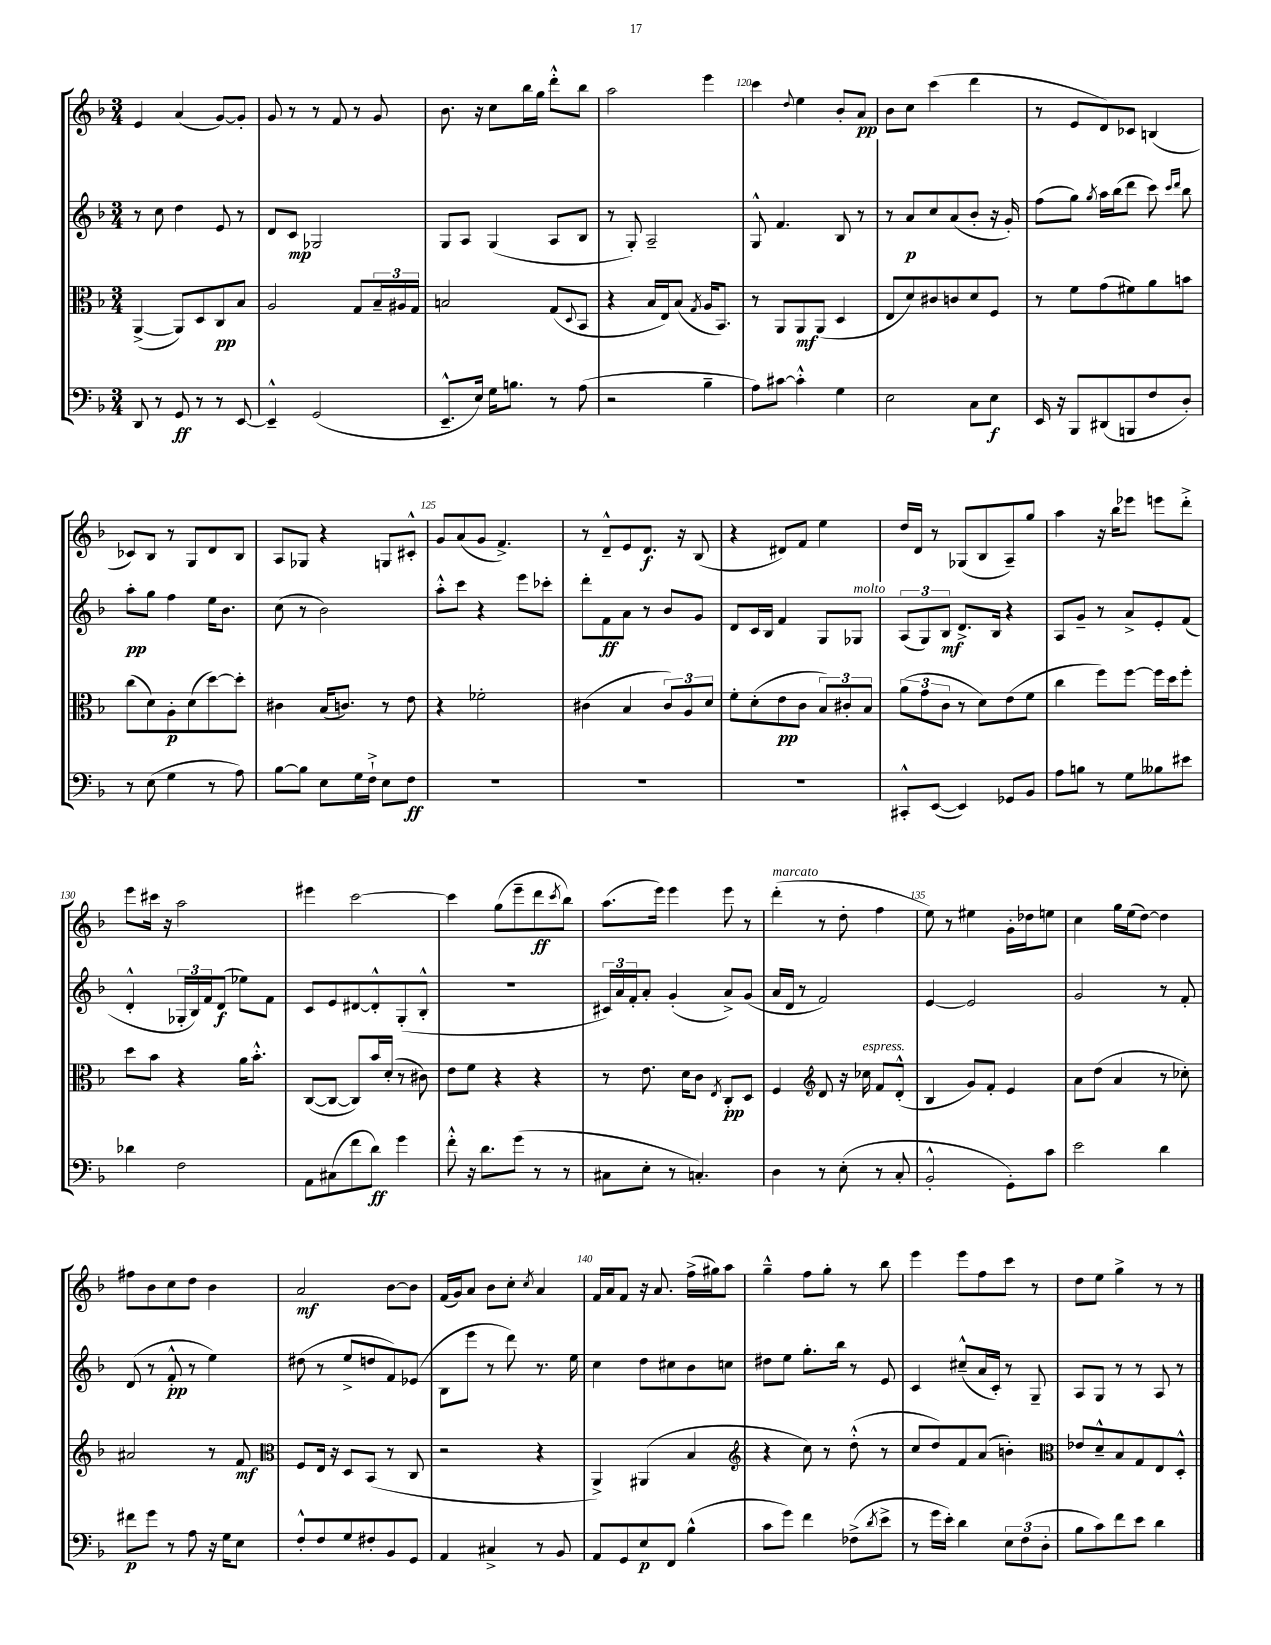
<<
\new StaffGroup <<
\new Staff = "s0" {
    \clef treble \key f \major \numericTimeSignature \time 3/4
    e'4 a'4( g'8~) g'8-. |
    g'8 r8 r8 f'8 r8 g'8 |
    bes'8. r16 c''8 bes''16 g''16 d'''8-.-^ bes''8 |
    a''2 e'''4 |
    c'''4 \appoggiatura { d''8 } e''4 bes'8-. a'8\pp |
    bes'8 c''8 c'''4( d'''4 |
    r8 e'8 d'8) ces'8 b4( |
    ces'8) bes8 r8 g8 d'8 bes8 |
    a8 ges8 r4 g8 cis'8-.-^ |
    g'8 a'8( g'8 f'4.->) |
    r8 d'8---^ e'8 d'8.\f r16 bes8( |
    r4 dis'8) f'8 e''4 |
    d''16 d'16 r8 ges8( bes8 a8--) g''8 |
    a''4 r16 bes''16 ees'''8 e'''8 d'''8-.-> |
    e'''8 cis'''16 r16 a''2 |
    eis'''4 c'''2~ |
    c'''4 g''8( e'''8-- d'''8\ff \acciaccatura { c'''8 } bes''8) |
    a''8.( e'''16) e'''4 e'''8 r8 |
    d'''4-.^\markup { \italic "marcato" }( r8 d''8-. f''4 |
    e''8) r8 eis''4 g'16-. des''16 e''8 |
    c''4 g''16 e''16( d''8~) d''4 |
    fis''8 bes'8 c''8 d''8 bes'4 |
    a'2\mf bes'8~ bes'8 |
    f'16( g'16) a'8 bes'8 c''8-. \acciaccatura { c''8 } a'4 |
    f'16 a'16 f'8 r16 a'8. f''16->( gis''16) a''8 |
    g''4---^ f''8 g''8-. r8 bes''8 |
    e'''4 e'''8 f''8 c'''8 r8 |
    d''8 e''8 g''4-> r8 r8 \bar "|." |
}
\new Staff = "s1" {
    \clef treble \key f \major \numericTimeSignature \time 3/4
    r8 c''8 d''4 e'8 r8 |
    d'8 c'8\mp ges2 |
    g8 a8 g4( a8 bes8 |
    r8 g8-.) a2-- |
    g8-^ f'4. bes8 r8 |
    r8 a'8\p c''8 a'8( bes'8-. r16 g'16-.) |
    f''8( g''8) \acciaccatura { g''8 } a''16 bes''16( d'''8 c'''8) \grace { c'''16 d'''16 } bes''8 |
    a''8-.\pp g''8 f''4 e''16 bes'8. |
    c''8( r8 bes'2) |
    a''8-.-^ c'''8 r4 e'''8 ces'''8-. |
    d'''8-. f'8\ff a'8 r8 bes'8 g'8 |
    d'8 c'16 bes16 f'4 g8 ges8^\markup { \italic "molto" } |
    \tuplet 3/2 { a8( g8) bes8\mf } d'8.-> bes16 r4 |
    a8 g'8-- r8 a'8-> e'8-. f'8( |
    d'4-.-^ \tuplet 3/2 { ges16-. bes16) f'16 } d'8\f( ees''8) f'8 |
    c'8 e'8 dis'8~ dis'8-.-^ g8-.( bes8-.-^ |
    R2. |
    \tuplet 3/2 { cis'16) a'16 f'16-. } a'8-. g'4-.( a'8->) g'8( |
    a'16 d'16 r8 f'2) |
    e'4~ e'2 |
    g'2 r8 f'8-. |
    d'8( r8 f'8-.-^\pp r8 e''4) |
    dis''8( r8 e''8-> d''8 f'8) ees'8( |
    bes8 e'''8 r8 d'''8) r8. e''16 |
    c''4 d''8 cis''8 bes'8 c''8 |
    dis''8 e''8 g''8.-. bes''16 r8 e'8 |
    c'4 cis''8---^( a'16 c'16-.) r8 g8-- |
    a8 g8 r8 r8 a8 r8 \bar "|." |
}
\new Staff = "s2" {
    \clef alto \key f \major \numericTimeSignature \time 3/4
    a,4~->( a,8) d8 c8\pp bes8 |
    a2 g8 \tuplet 3/2 { bes16-- ais16 g16 } |
    b2 g8( \appoggiatura { d8 } bes,8 |
    r4 bes16 e16) bes8( \acciaccatura { g8 } a16 bes,8.) |
    r8 a,8 a,8\mf a,8( d4 |
    e8 d'8) cis'8 c'8 d'8 f8 |
    r8 f'8 g'8( fis'8) a'8 b'8 |
    c''8( d'8) a8-.\p d'8( d''8~) d''8-. |
    cis'4 bes16( c'8.) r8 e'8 |
    r4 fes'2-. |
    cis'4( bes4 \tuplet 3/2 { cis'8) a8 d'8 } |
    f'8-. d'8-.( e'8\pp c'8 \tuplet 3/2 { bes8) cis'8-. bes8 } |
    \tuplet 3/2 { a'8( g'8 c'8 } r8 d'8) e'8( f'8 |
    c''4 f''8) f''8~ f''16 d''16 f''8-. |
    d''8 bes'8 r4 a'16 bes'8.-.-^ |
    c8~( c8~ c8) bes'16 d'16-.( r8 cis'8) |
    e'8 f'8 r4 r4 |
    r8 e'8. d'16 c'8 \acciaccatura { e8 } c8-.\pp d8 |
    f4 \clef treble d'8 r16 ces''16^\markup { \italic "espress." } f'8 d'8-.-^( |
    bes4 g'8) f'8-. e'4 |
    a'8 d''8( a'4 r8 ces''8-.) |
    ais'2 r8 f'8\mf |
    \clef alto f8 e16 r16 d8 bes,8( r8 c8 |
    r2 r4 |
    a,4->) ais,4( bes4 |
    \clef treble r4 c''8) r8 d''8-.-^( r8 |
    c''8 d''8) f'8 a'8( b'4-.) |
    \clef alto ees'8 d'8---^ bes8 g8 e8 d8-.-^ \bar "|." |
}
\new Staff = "s3" {
    \clef bass \key f \major \numericTimeSignature \time 3/4
    d,8 r8 g,8\ff r8 r8 e,8~ |
    e,4---^ g,2( |
    e,8.---^ e16) g16 b8. r8 a8( |
    r2 bes4-- |
    a8) cis'8~ cis'4-.-^ g4 |
    e2 c8 e8\f |
    e,16 r16 bes,,8 dis,8( b,,8 f8 d8-.) |
    r8 e8( g4 r8 a8) |
    bes8~ bes8 e8 g16 f16-!-> e8 f8\ff |
    R2. |
    R2. |
    R2. |
    cis,8-.-^ e,8~( e,4) ges,8 bes,8 |
    a8 b8 r8 g8 beses8 eis'8 |
    des'4 f2 |
    a,8 cis8( f'8 d'8\ff) g'4 |
    f'8-.-^ r16 d'8. g'8( r8 r8 |
    cis8 e8-. r8 c4.-.) |
    d4 r8 e8-.( r8 c8-. |
    bes,2-.-^ g,8-.) c'8 |
    e'2 d'4 |
    fis'8\p g'8 r8 a8 r16 g16 e8 |
    f8-.-^ f8 g8 fis8-. bes,8 g,8 |
    a,4 cis4-> r8 bes,8 |
    a,8 g,8 e8\p f,8 bes4-^( |
    c'8 g'8) f'4 fes8->( \acciaccatura { d'8 } e'8-> |
    r8 g'16 e'16-.) d'4 \tuplet 3/2 { e8 f8( d8-. } |
    bes8 c'8) f'8 e'8 d'4 \bar "|." |
}
>>
>>
\layout { \context { \Score currentBarNumber = #116 \override BarNumber.break-visibility = ##(#f #t #t) barNumberVisibility = #(every-nth-bar-number-visible 5) } }
